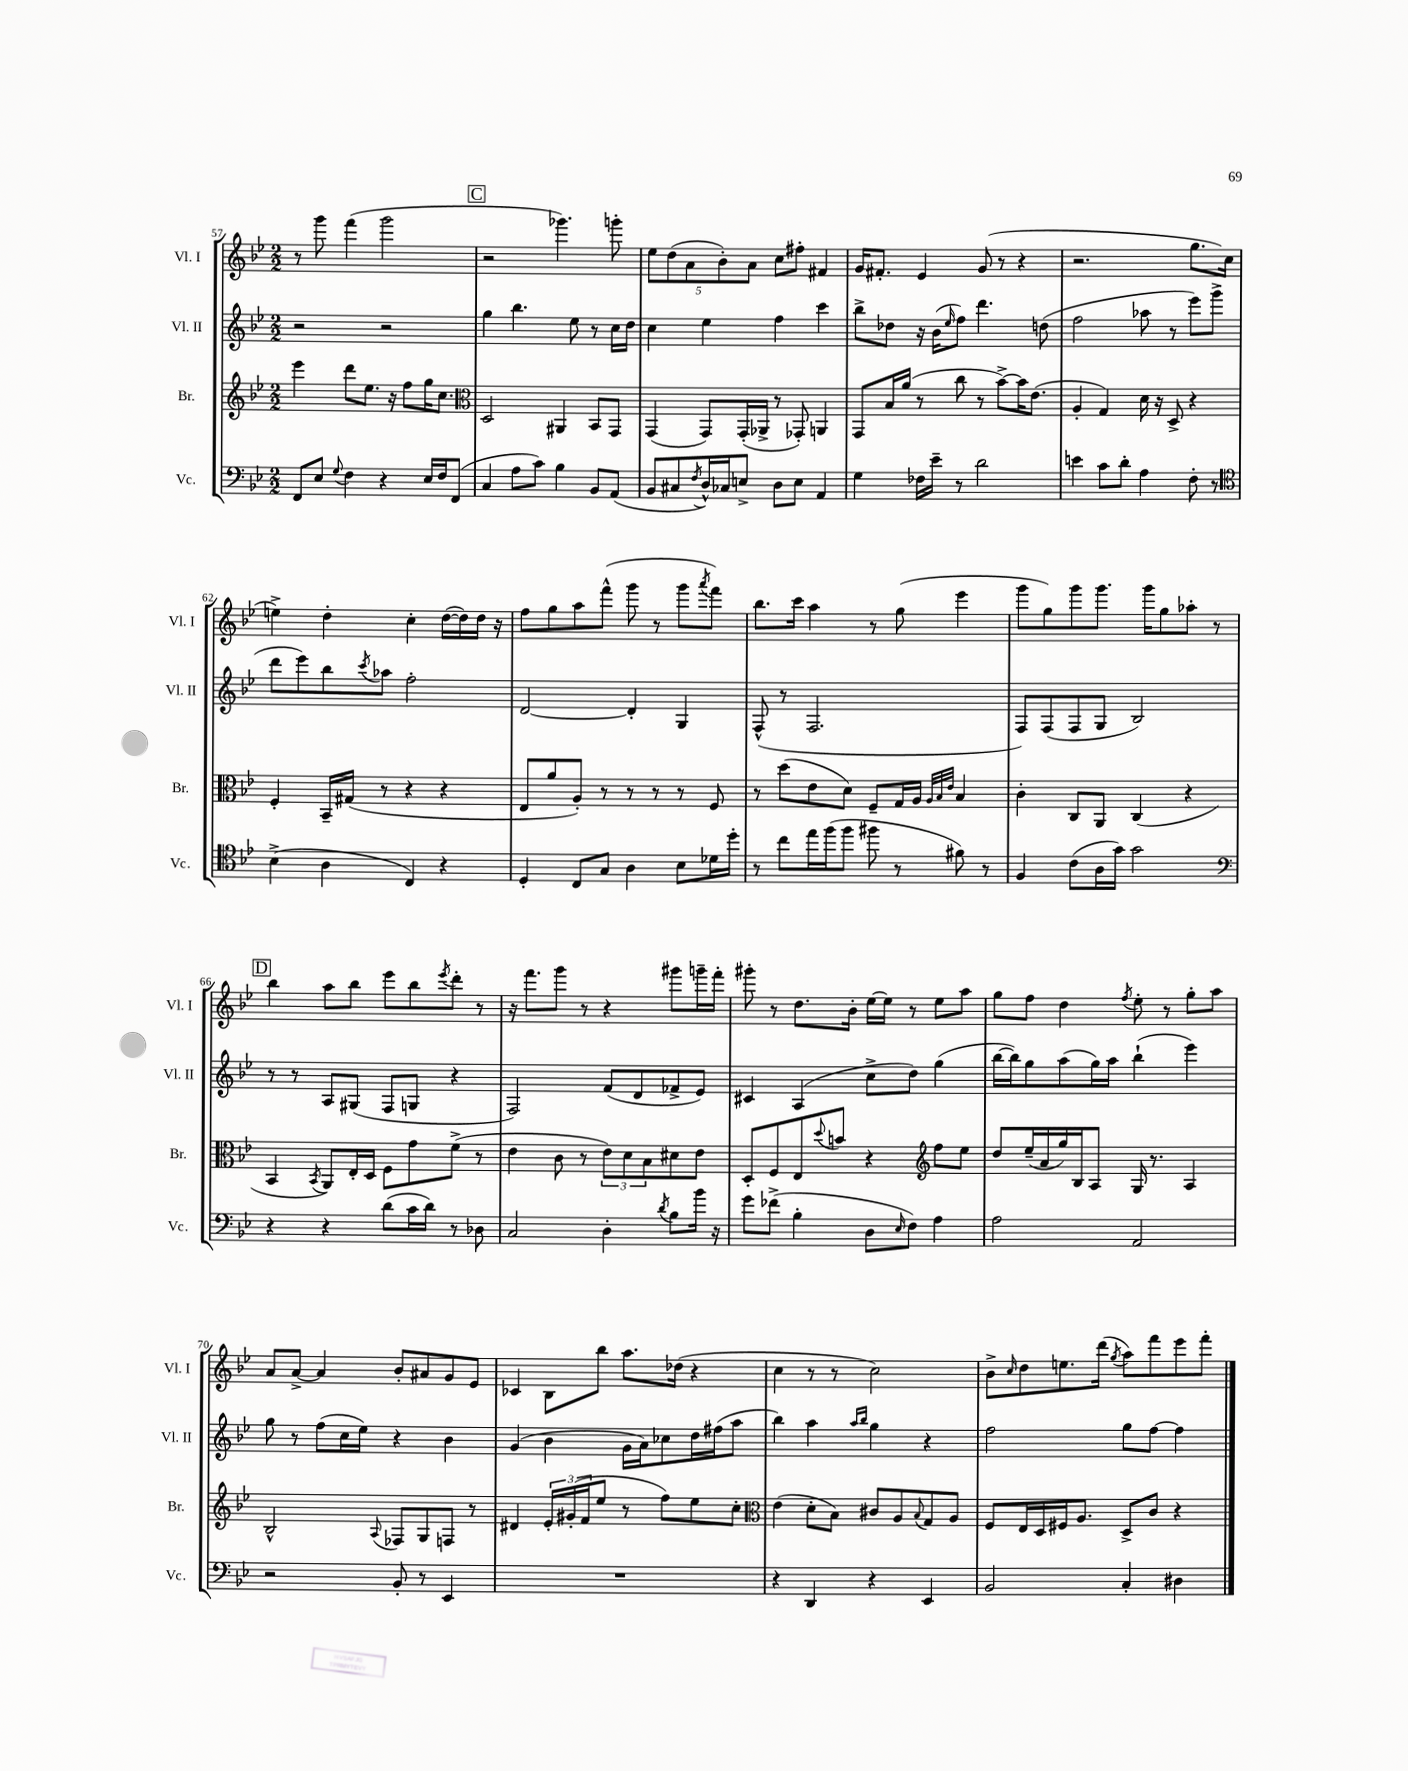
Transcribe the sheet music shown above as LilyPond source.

<<
\new StaffGroup <<
\new Staff = "s0" \with { instrumentName = "Vl. I" shortInstrumentName = "Vl. I" } {
    \clef treble \key bes \major \numericTimeSignature \time 2/2
    r8 g'''8 f'''4( g'''2 |
    \mark \markup { \box "C" } r2 ges'''4.) g'''8-. |
    \tuplet 5/4 { ees''8 d''8( a'8 bes'8-.) a'8 } c''8 fis''8-. fis'4 |
    g'16 fis'8.-. ees'4 g'8( r8 r4 |
    r2. g''8. c''16 |
    e''4->) d''4-. c''4-. d''16~( d''16) d''16 r16 |
    f''8 g''8 a''8 f'''8-^( g'''8 r8 g'''8 \acciaccatura { a'''8 } f'''8) |
    bes''8. c'''16 a''4 r8 g''8( ees'''4 |
    g'''8 g''8) g'''8 g'''8. g'''16 g''8 aes''8-. r8 |
    \mark \markup { \box "D" } bes''4 a''8 bes''8 ees'''8 bes''8 \acciaccatura { ees'''8 } d'''8-. r8 |
    r16 f'''8. g'''8 r8 r4 gis'''8 g'''16-- f'''16-. |
    gis'''8-. r8 d''8. bes'16-. ees''16~ ees''16 r8 ees''8 a''8 |
    g''8 f''8 d''4 \acciaccatura { f''8 } ees''8-. r8 g''8-. a''8 |
    a'8 a'8~-> a'4 bes'8-. ais'8 g'8 ees'8 |
    ces'4 bes8 bes''8 a''8. des''16( r4 |
    c''4 r8 r8 c''2) |
    bes'8-> \grace { c''16 } d''8 e''8. d'''16( \acciaccatura { g''8 } a''8) f'''8 ees'''8 f'''8-. \bar "|." |
}
\new Staff = "s1" \with { instrumentName = "Vl. II" shortInstrumentName = "Vl. II" } {
    \clef treble \key bes \major \numericTimeSignature \time 2/2
    r2 r2 |
    \mark \markup { \box "C" } g''4 bes''4. ees''8 r8 c''16 d''16 |
    c''4 ees''4 f''4 c'''4 |
    bes''8-> des''8 r16 bes'16( \grace { ees''16 } f''8) d'''4. d''8( |
    f''2 aes''8 r8 ees'''8) g'''8->( |
    d'''8 ees'''8) bes''8 \acciaccatura { c'''8 } aes''8 f''2-. |
    d'2~ d'4-. g4 |
    f8-^( r8 f2. |
    f8) f8( f8 g8 bes2) |
    \mark \markup { \box "D" } r8 r8 a8 gis8( f8 g8 r4 |
    f2) f'8( d'8 fes'8-> ees'8) |
    cis'4 a4( c''8-> d''8) g''4( |
    bes''16~ bes''16) g''8 a''8( g''16) a''16 bes''4-!( ees'''4) |
    g''8 r8 f''8( c''16 ees''16) r4 bes'4 |
    g'4( bes'4 g'16 a'16) ces''8 d''16 fis''16( a''8 |
    bes''4) a''4 \grace { a''16 bes''16 } g''4 r4 |
    f''2 g''8 f''8~ f''4 \bar "|." |
}
\new Staff = "s2" \with { instrumentName = "Br." shortInstrumentName = "Br." } {
    \clef treble \key bes \major \numericTimeSignature \time 2/2
    ees'''4 d'''8 ees''8. r16 f''8 g''16 c''8. |
    \mark \markup { \box "C" } \clef alto d2 ais,4 bes,8 g,8 |
    g,4( g,8) g,16-.( aes,16-> r8 ges,8-.) a,4 |
    g,8 bes16 a'16( r8 c''8 r8 bes'8~->) bes'16 ees'8.( |
    a4-. g4) d'16 r16 d8-> r4 |
    f4-. bes,16-- gis16( r8 r4 r4 |
    ees8 a'8 a8-.) r8 r8 r8 r8 f8 |
    r8 d''8( ees'8 d'8) f8-- g16 a16 \grace { a32 bes32 ees'32 } bes4 |
    c'4-. c8 a,8 c4( r4 |
    \mark \markup { \box "D" } bes,4 \acciaccatura { bes,8 } a,8) ees16-. d16 f8 g'8 f'8->( r8 |
    ees'4 c'8 r8 \tuplet 3/2 { ees'8) d'8 bes8 } dis'8 ees'8 |
    d8-. f8 ees8 \appoggiatura { d''8 } b'8 r4 \clef treble f''8 ees''8 |
    d''8 ees''16--( a'16 g''16) bes16 a8 g16 r8. a4 |
    bes2-^ \appoggiatura { a8 } fes8 g8 f8 r8 |
    dis'4 \tuplet 3/2 { ees'16-. gis'16-.( f'16 } ees''8 r8 f''8) ees''8 c''8-. |
    \clef alto ees'4( d'8-. bes8) cis'8 a8 \appoggiatura { bes8 } g8 a8 |
    f8 ees16 d16 fis16 a8. d8-> c'8 r4 \bar "|." |
}
\new Staff = "s3" \with { instrumentName = "Vc." shortInstrumentName = "Vc." } {
    \clef bass \key bes \major \numericTimeSignature \time 2/2
    f,8 ees8 \appoggiatura { g8 } f4 r4 ees16 f16 f,8( |
    \mark \markup { \box "C" } c4 a8 c'8) bes4 bes,8 a,8( |
    bes,8 cis8 \acciaccatura { f8 } d16-^) ces16 e8-> d8 e8 a,4 |
    g4 fes16 ees'16-- r8 d'2 |
    e'4 c'8 d'8-. a4 f8-. r8 |
    \clef tenor bes4->( a4 c4) r4 |
    d4-. c8 g8 a4 bes8 des'16 d''16-. |
    r8 c''8 ees''16 f''16( f''8 fis''8 r8 fis'8) r8 |
    f4 c'8( a16 g'16) g'2 |
    \mark \markup { \box "D" } \clef bass r4 r4 d'8( c'16 d'16) r8 des8 |
    c2 d4-. \acciaccatura { d'8 } bes8 bes'16 r16 |
    g'8 fes'8->( bes4-. d8 \grace { ees16 } f8) a4 |
    a2 a,2 |
    r2 bes,8-. r8 ees,4 |
    R1 |
    r4 d,4 r4 ees,4 |
    bes,2 c4-. dis4 \bar "|." |
}
>>
>>
\layout { \context { \Score currentBarNumber = #57 } }
